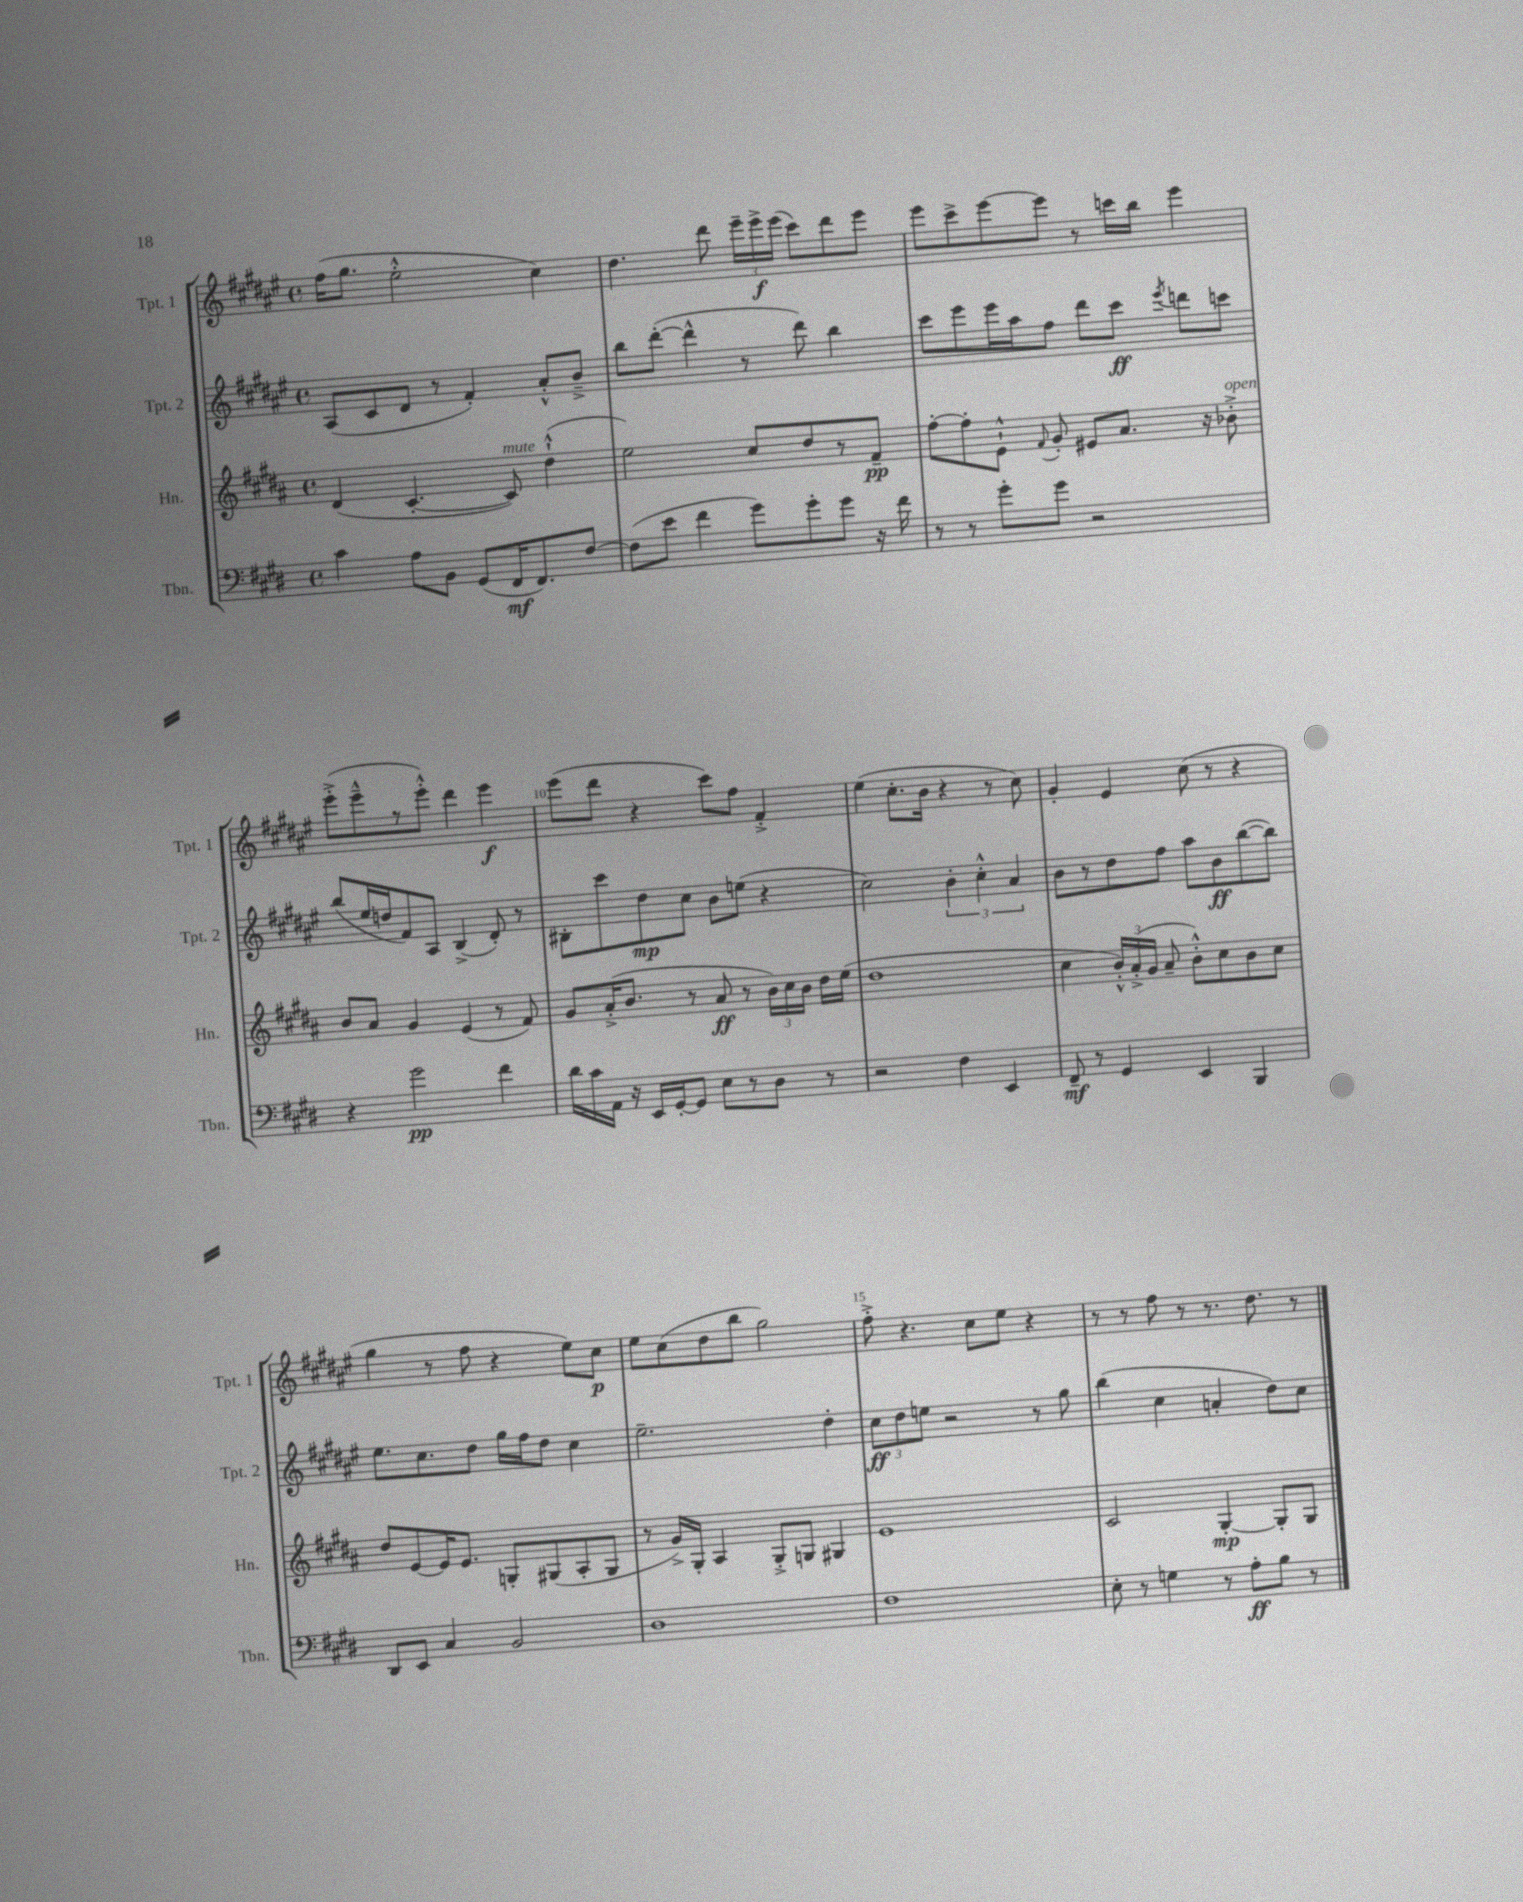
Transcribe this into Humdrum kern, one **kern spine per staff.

**kern	**kern	**kern	**kern
*staff4	*staff3	*staff2	*staff1
*clefF4	*clefG2	*clefG2	*clefG2
*k[f#c#g#d#]	*k[f#c#g#d#a#]	*k[f#c#g#d#a#e#]	*k[f#c#g#d#a#e#]
*M4/4	*M4/4	*M4/4	*M4/4
*met(c)	*met(c)	*met(c)	*met(c)
4c#	(4d#	(8A#	(16ff#
.	.	.	8.gg#
.	.	8c#	.
8A	[4.c#'	8d#	2ee#'^^
8BB	.	8r	.
(8GG#	.	4f#')	.
16FF#	8c#])	.	.
8.FF#)	.	.	.
.	(4dd#`^^	8a#'^^	4cc#)
[8F#	.	8b~^	.
=	=	=	=
(8F#]	2ee)	8bb	4.dd#
8e	.	([8ddd#'	.
4f#	.	4ddd#^^]	.
.	.	.	8ddd#
8g#)	8cc#	8r	24eee#~
.	.	.	24eee#^
.	.	.	(24eee#
8g#'	8dd#	8ddd#)	8ccc#)
8g#	8r	4bb	8ddd#
16r	8f#~	.	8eee#
16f#	.	.	.
=	=	=	=
8r	[8ff#'	8ccc#	8eee#
8r	8ff#']	8eee#	8ccc#^
8g#'	8e`^^	16eee#	[8eee#
.	.	16aa#	.
.	8qqf#	.	.
8g#	8g#'	8ff#	8eee#]
2r	8e#	8ddd#	8r
.	8.a#	8ccc#	16ccc
.	.	.	16bb
.	.	8qeee#	.
.	.	8ddd	4eee#
.	16r	.	.
.	8b-'^	8ccc	.
=	=	=	=
4r	8b	(8bb	(8eee#'^
.	8a#	16ee#	8eee#~^^
.	.	16dd	.
2g#	4g#	8f#)	8r
.	.	8A#	8eee#'^^)
.	(4e	(4B^	4ddd#
4f#	8r	8d#')	4eee#
.	8f#)	8r	.
=	=	=	=
16d#	8g#	8B#'	(8eee#
16c#	.	.	.
16AA	(16a#'^	8ccc#	8ddd#
16r	8.b	.	.
16EE	.	8dd#	4r
[16GG#'	.	.	.
8GG#]	8r	8cc#	.
8E	8a#	8b	8ccc#)
8r	8r	(8ee	8ff#
8D#	24b)	4r	4f#'^
.	24cc#	.	.
.	24b	.	.
8r	16dd#	.	.
.	(16ee	.	.
=	=	=	=
2r	1dd#	2cc#)	(4ee#
.	.	.	8.cc#'
.	.	.	16b
4F#	.	6b'	4r
.	.	6cc#'^^	.
4EE	.	.	8r
.	.	6a#	.
.	.	.	8cc#)
=	=	=	=
8FF#~	4cc#	8b	4g#'
8r	.	8r	.
4GG#	24b'^^)	8dd#	4e#
.	(24a#'^	.	.
.	24g#	.	.
.	8a#~	8ff#	.
4EE	8b'^^)	8aa#	(8cc#
.	8cc#	8b	8r
4BBB	8b	([8bb	4r
.	8cc#	8bb])	.
=	=	=	=
8DD#	8dd#	8.ee#	4gg#
8EE	[8e	.	.
.	.	8.cc#	.
4C#	16e]	.	8r
.	8.e	.	.
.	.	8dd#	8ff#
2BB	8G'	16gg#	4r
.	.	16ff#	.
.	(8G#	8dd#	.
.	8A#'	4cc#	8ee#)
.	8G#	.	8cc#
=	=	=	=
1D#	8r	2.ee#~	8ee#
.	16g#^)	.	(8cc#
.	16G#'	.	.
.	4A#	.	8dd#
.	.	.	8bb
.	8G#'^	.	2gg#)
.	8G	.	.
.	4G#	4dd#'	.
=	=	=	=
1F#	1e	12cc#	8ff#'^
.	.	12dd#	.
.	.	.	4.r
.	.	12ee	.
.	.	2r	.
.	.	.	8cc#
.	.	.	8ee#
.	.	8r	4r
.	.	8gg#	.
=	=	=	=
8E'	2c#	(4bb	8r
8r	.	.	8r
4G	.	4cc#	8ff#
.	.	.	8r
8r	[4G#'	4a'	8.r
8A'	.	.	.
.	.	.	8.dd#
8B	8G#']	8dd#)	.
8r	8G#	8cc#	8r
==	==	==	==
*-	*-	*-	*-
